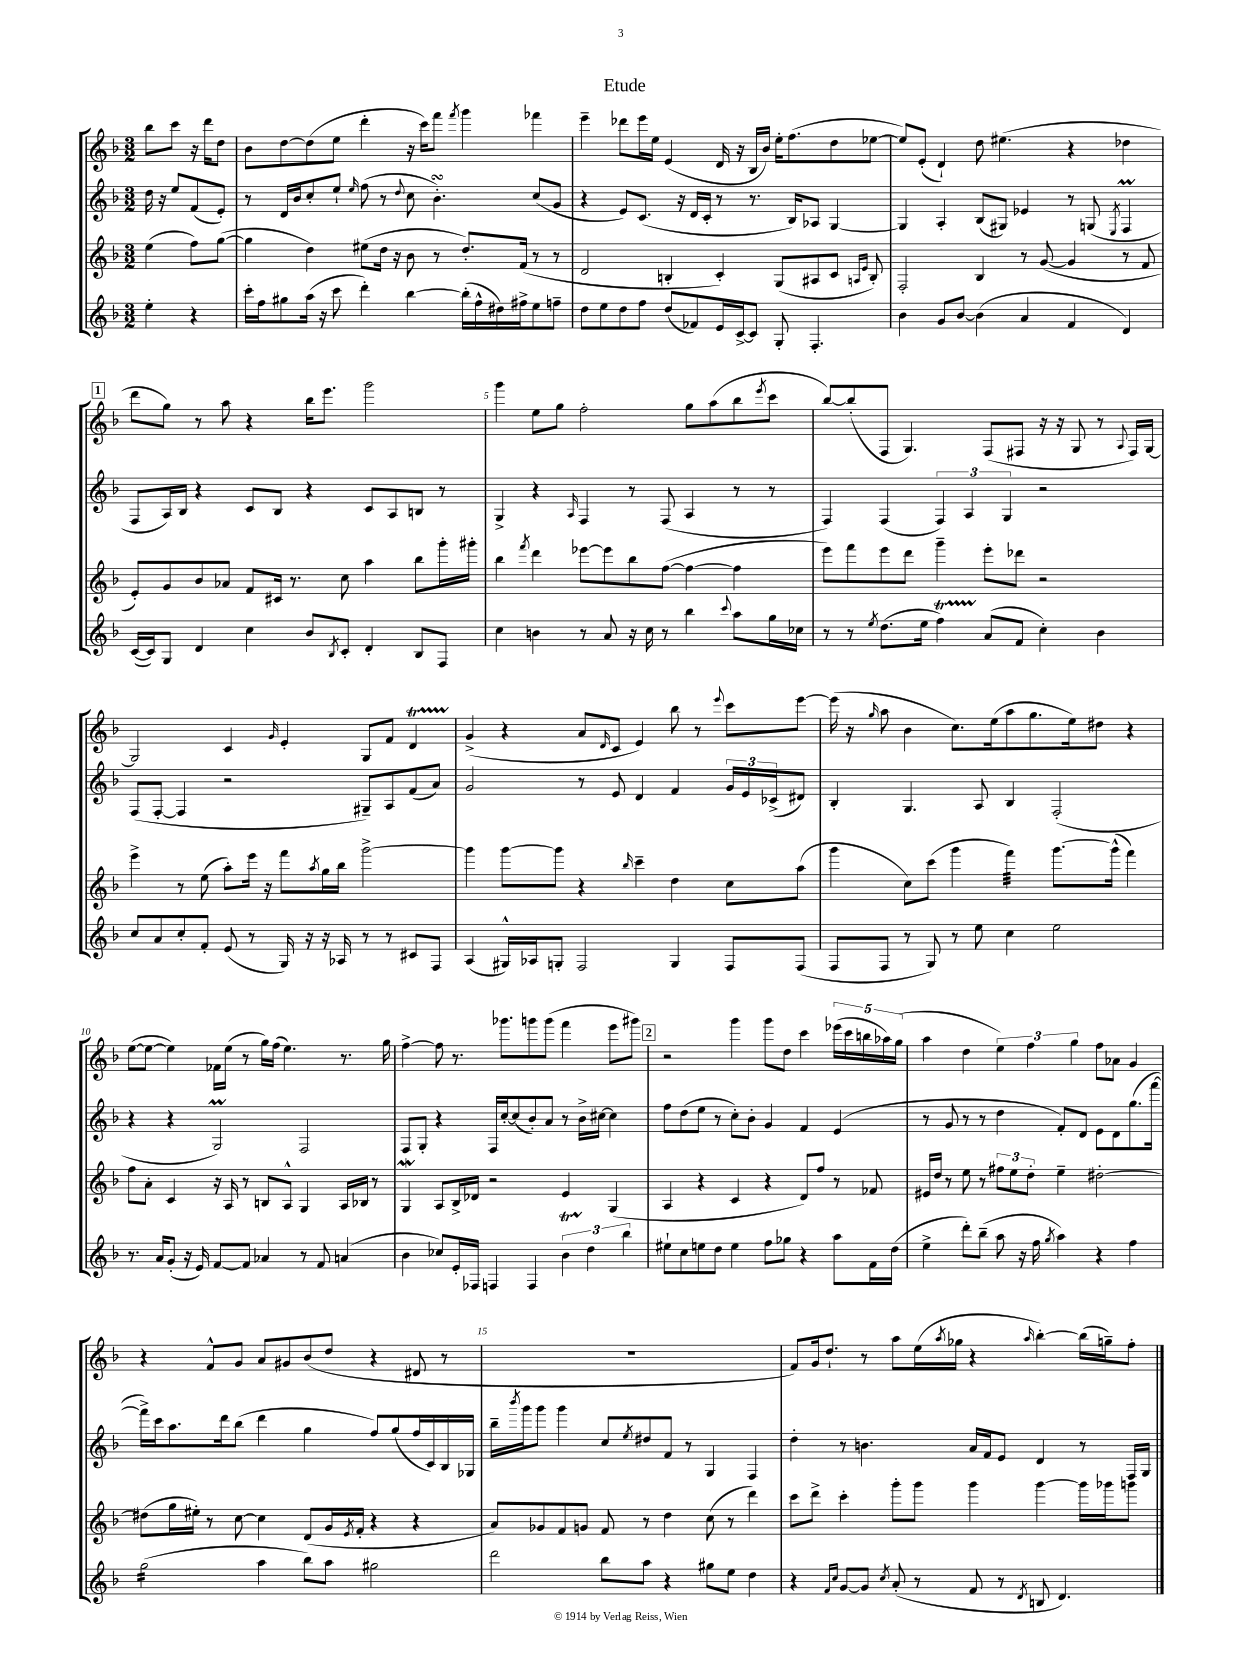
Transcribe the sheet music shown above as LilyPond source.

\header { title = "Etude" }
<<
\new StaffGroup <<
\new Staff = "s0" {
    \clef treble \key f \major \numericTimeSignature \time 3/2 \partial 2
    bes''8 c'''8 r16 d'''16 d''8 |
    bes'8 d''8~ d''8( e''8 d'''4-. r16 c'''16) f'''8 \acciaccatura { f'''8 } g'''4 fes'''4 |
    e'''4-- des'''8 e'''16 e''16 e'4( d'16 r16 bes16 bes'16) e''16-. f''8.( d''8 ees''8~ |
    ees''8) e'8-.( d'4-!) d''8 eis''4.( r4 des''4 |
    \mark \markup { \box "1" } d'''8 g''8) r8 a''8 r4 bes''16 e'''8. g'''2 |
    g'''4 e''8 g''8 f''2-. g''8 a''8( bes''8 \acciaccatura { e'''8 } c'''8 |
    bes''8~) bes''8-.( f8 g4.) f8( fis8 r16 r16 g8 r8 \appoggiatura { a8 } fis16) g16~ |
    g2 c'4 \grace { g'16 } e'4-. g8 f'8 d'4\startTrillSpan |
    g'4->\stopTrillSpan( r4 a'8 \grace { d'16 } c'8 e'4) bes''8 r8 \appoggiatura { e'''8 } c'''8 e'''8~ |
    e'''16( r16 \grace { g''16 } a''8 bes'4 c''8.) e''16( a''8 g''8. e''16) dis''8 r4 |
    e''8~( e''8~ e''4) fes'16 e''16( r8 g''16) f''16( e''4.) r8. g''16 |
    f''4~-> f''8 r8. ges'''8. g'''8 g'''8( f'''4 e'''8 gis'''8) |
    \mark \markup { \box "2" } r2 g'''4 g'''8 d''8 c'''4 \tuplet 5/4 { ees'''16( c'''16 b''16 aes''16) g''16( } |
    a''4 d''4 \tuplet 3/2 { e''4) f''4 g''4 } f''8 aes'8 g'4 |
    r4 f'8-^ g'8 a'8 gis'8 bes'8( d''8 r4 dis'8 r8 |
    R1. |
    f'8) g'16 d''8.-! r8 a''8 e''16( \acciaccatura { a''8 } ges''16 r4 \grace { a''16 } bes''4~-.) bes''16( g''16--) f''8-. \bar "|." |
}
\new Staff = "s1" {
    \clef treble \key f \major \numericTimeSignature \time 3/2 \partial 2
    d''16 r16 e''8 f'8( e'8-.) |
    r8 d'16 bes'16 c''8-. e''8-! \grace { e''16 } f''8( r8 \appoggiatura { d''8 } c''8 bes'4.-.\turn) c''8( g'8 |
    r4 e'8) c'8.( r16 d'16 c'16-. r8 r8. bes16) aes8 g4~ |
    g4 a4-. bes8( gis8) ees'4 r8 g8( \acciaccatura { e8 } f4\prall |
    \mark \markup { \box "1" } f8 a16) bes16 r4 c'8 bes8 r4 c'8 a8 b8 r8 |
    g4-> r4 \grace { a16 } f4 r8 f8( a4 r8 r8 |
    f4) f4( \tuplet 3/2 { f4) a4 g4 } r2 |
    f8( f8~-. f4 r2 gis8--) a8 f'8( a'8) |
    g'2 r8 e'8 d'4 f'4 \tuplet 3/2 { g'16 e'16 ces'16->( } dis'8) |
    bes4-. g4. a8 bes4 f2-.( |
    r4 r4 g2\prall) f2 |
    f8 g8-. r4 f16 c''16~-. c''8( bes'8-.) a'8 r8 bes'16-> cis''16~ cis''4 |
    \mark \markup { \box "2" } f''8 d''8( e''8 r8 c''8-.) bes'8-. g'4 f'4 e'4( |
    r8 g'8 r8 r8 d''4 f'8-.) d'8 e'8 d'8 g''8.( f'''16~ |
    f'''16->) c'''16 a''8. d'''16 bes''8( d'''4 g''4 f''8) g''8( f''16 c'16) bes16 ges16 |
    bes''16-- \acciaccatura { bes'''8 } g'''16 g'''8 g'''4 c''8 \acciaccatura { e''8 } dis''8 f'8 r8 g4 f4 |
    d''4-. r8 b'4. a'16 f'16 e'8 d'4 r8 f16 g16 \bar "|." |
}
\new Staff = "s2" {
    \clef treble \key f \major \numericTimeSignature \time 3/2 \partial 2
    e''4( f''8) g''8~( |
    g''4 d''4) eis''8( d''16 r16 bes'8 r8 d''8.-.) f'16( r8 r8 |
    d'2 b4-. c'4-.) g8( ais8 c'8 \grace { a16 e'16 } b8-.) |
    f2-. bes4 r8 g'8~( g'4 r8 f'8 |
    \mark \markup { \box "1" } e'8-.) g'8 bes'8 aes'8 f'8 cis'16 r8. c''8 a''4 bes''8 g'''16-. gis'''16-. |
    bes''4 \acciaccatura { f'''8 } d'''4 ees'''8~ ees'''8 bes''8 f''8~( f''4~ f''4 |
    e'''8) f'''8 e'''8 d'''8 g'''4-- e'''8-. des'''8 r2 |
    e'''4-> r8 e''8( a''8-.) e'''16 r16 f'''8 \acciaccatura { a''8 } g''16 bes''16 g'''2~-> |
    g'''4 g'''8~ g'''8 r4 \grace { bes''16 } c'''4-- d''4 c''8 a''8( |
    g'''4 c''8) c'''8( g'''4 f'''4:32) g'''8.~ g'''16-^( f'''4) |
    f''8 a'8-. c'4 r16 a16 r8 b8 a8-^ g4 a16 bes16 r8 |
    g4\mordent a8 bes16-> des'16 r2 e'4 g4( |
    \mark \markup { \box "2" } a4 r4 c'4 r4 d'8) f''8 r8 fes'8 |
    eis'16 d''16 r8 e''8 r8 \tuplet 3/2 { fis''8 e''8 d''8-. } e''4-- dis''2~-. |
    dis''8( g''16 eis''16-.) r8 c''8~ c''4 d'8( g'16 \acciaccatura { e'8 } f'16-. r4 r4 |
    a'8) ges'8 f'8 g'8 f'8 r8 d''4 c''8( r8 d'''4) |
    c'''8 d'''8-> c'''4-. g'''8-. g'''8 g'''4 g'''4~ g'''16 ges'''16 g'''8 \bar "|." |
}
\new Staff = "s3" {
    \clef treble \key f \major \numericTimeSignature \time 3/2 \partial 2
    e''4-. r4 |
    c'''16-. f''16 gis''8 a''16( r16 c'''8 d'''4-.) bes''4~ bes''16-.( f''16-^ dis''16) fis''16-> e''8 f''8-- |
    d''8 e''8 d''8 f''8 d''8( fes'8) e'16 c'16~-> c'8 g8-. f4.-. |
    bes'4 g'8 bes'8~ bes'4( a'4 f'4 d'4) |
    \mark \markup { \box "1" } c'16~( c'16) g8 d'4 c''4 bes'8 \acciaccatura { bes8 } c'8-. d'4-. bes8 f8 |
    c''4 b'4 r8 a'8 r16 c''16 r8 bes''4 \appoggiatura { c'''8 } a''8 g''16 ces''16 |
    r8 r8 \acciaccatura { e''8 } d''8.( e''16 f''4\startTrillSpan) a'8\stopTrillSpan( f'8 c''4-.) bes'4 |
    c''8 a'8 c''8-. f'8-. e'8( r8 g16) r16 r16 aes16 r8 r8 cis'8 f8 |
    a4( gis16-^) aes16 g8-. f2 g4 f8 f8( |
    f8 f8 r8 g8) r8 e''8 c''4 e''2 |
    r8. a'16 g'8-.( r16 e'16) f'8~ f'8 aes'4 r8 f'8 a'4( |
    bes'4 ces''8) e'16-. fes16 f4 f4 \tuplet 3/2 { bes'4\startTrillSpan d''4\stopTrillSpan bes''4 } |
    \mark \markup { \box "2" } eis''8-! c''8 e''8 d''8 e''4 f''8 ges''8 r4 a''8 f'16 d''16( |
    e''4-> d'''8-.) bes''8--( a''8 r16 f''16 \acciaccatura { g''8 } a''4) r4 f''4 |
    g''2:16( a''4 bes''8) a''8 gis''2 |
    d'''2 bes''8 a''8 r4 gis''8 e''8 d''4 |
    r4 \grace { f'16 c''16 } g'8~ g'8 \acciaccatura { c''8 } a'8-.( r8 f'8 r8 \acciaccatura { d'8 } b8 d'4.) \bar "|." |
}
>>
>>
\layout { \context { \Score \override BarNumber.break-visibility = ##(#f #t #t) barNumberVisibility = #(every-nth-bar-number-visible 5) } }
